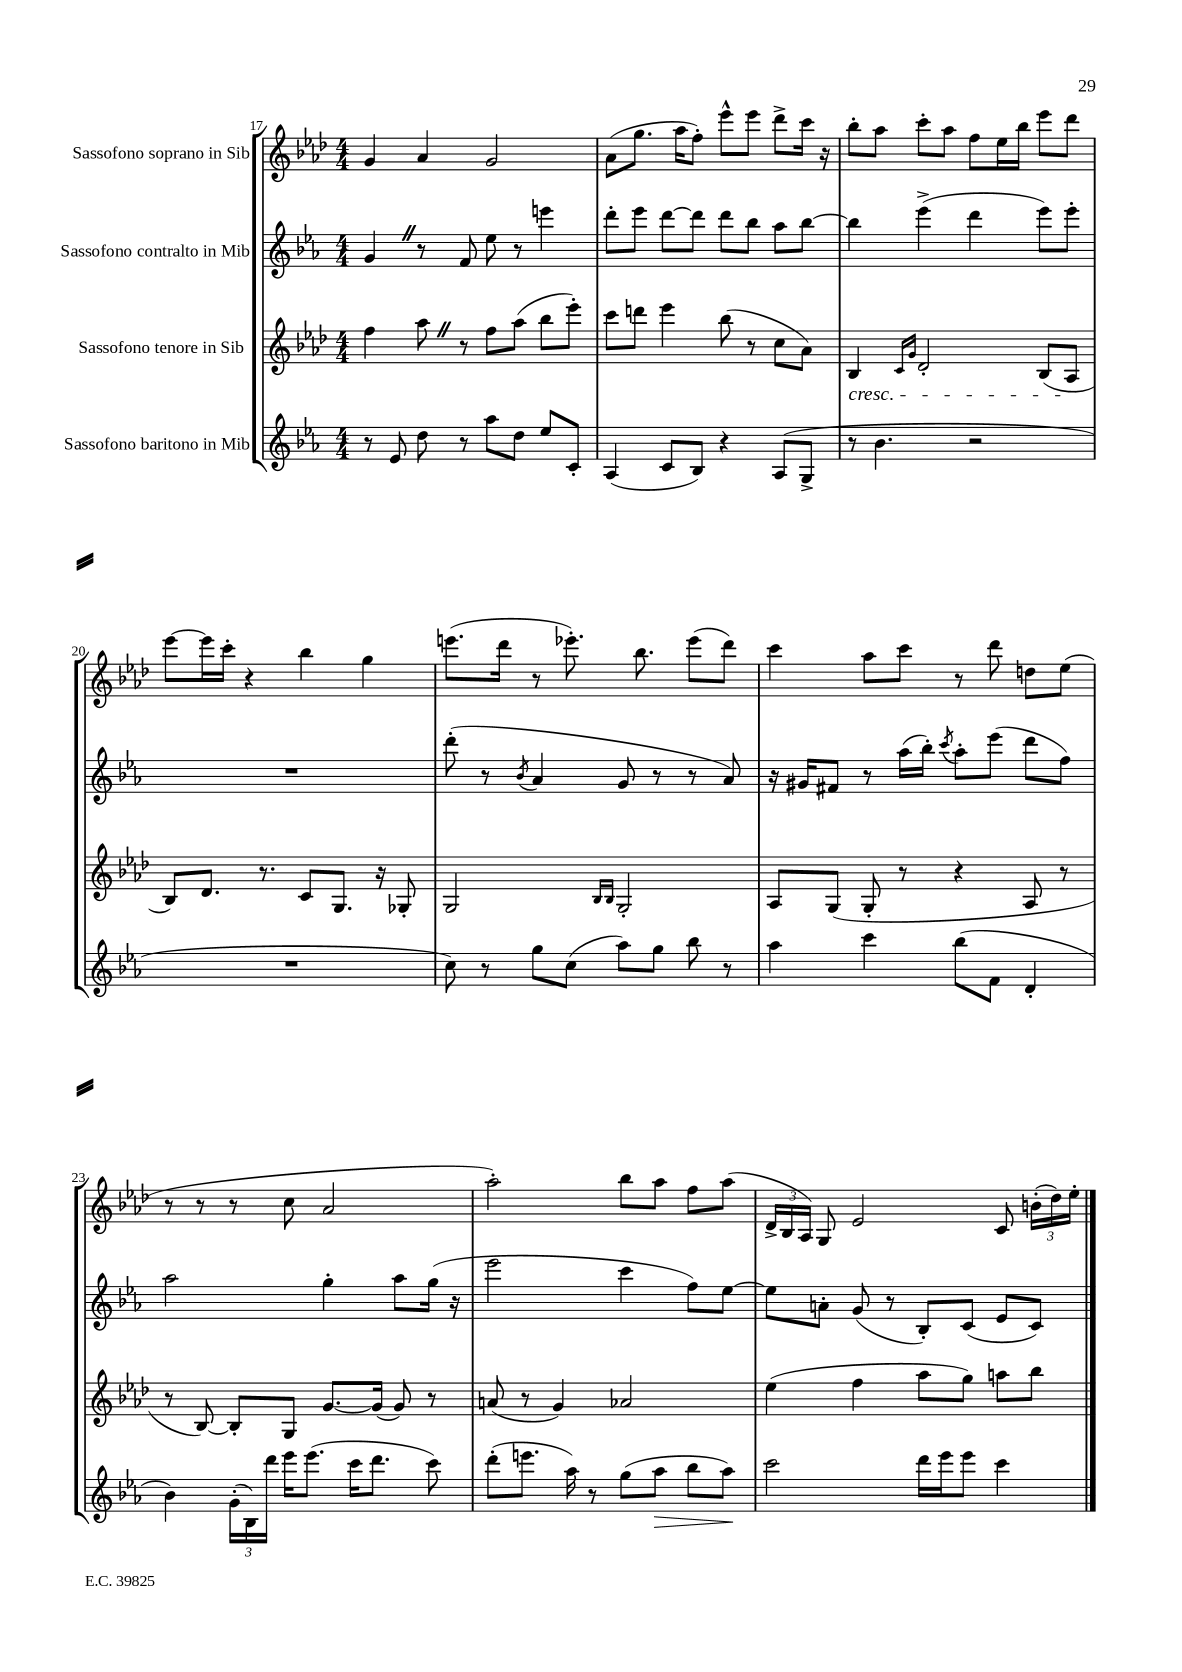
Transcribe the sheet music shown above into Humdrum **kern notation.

**kern	**dynam	**kern	**kern	**kern
*part4	*part4	*part3	*part2	*part1
*staff4	*staff4	*staff3	*staff2	*staff1
*I"Sassofono baritono in Mib	*	*I"Sassofono tenore in Sib	*I"Sassofono contralto in Mib	*I"Sassofono soprano in Sib
*clefG2	*	*clefG2	*clefG2	*clefG2
*k[b-e-a-]	*	*k[b-e-a-d-]	*k[b-e-a-]	*k[b-e-a-d-]
*M4/4	*	*M4/4	*M4/4	*M4/4
=17	=17	=17	=17	=17
8r	.	4ff\	4gZ/	4g/
8e-/	.	.	.	.
8dd\	.	8aa-Z\	8r	4a-/
8r	.	8r	8f/	.
8aa-\L	.	8ff\L	8ee-\	2g/
8dd\J	.	(8aa-\J	8r	.
8ee-/L	.	8bb-\L	4eeen\	.
8c'/J	.	8eee-'\J)	.	.
=18	=18	=18	=18	=18
(4A-/	.	8ccc\L	8ddd'\L	(8a-\L
.	.	8dddn\J	8eee-\J	8.gg\J
8c/L	.	4eee-\	[8ddd\L	.
.	.	.	.	16aa-\KL
8B-/J)	.	.	8ddd\J]	8ff'\J)
4r	.	(8bb-\	8ddd\L	8eee-^^\L
.	.	8r	8bb-\J	8eee-\J
(8A-/L	.	8cc\L	8aa-\L	8ddd-^\L
8G^/J	.	8a-\J)	[8bb-\J	16ccc\Jk
.	.	.	.	16r
=19	=19	=19	=19	=19
!	!	!LO:TX:b:i:t=cresc.	!	!
8r	.	4B-/	4bb-\]	8bb-'\L
4.b-\	.	.	.	8aa-\J
.	.	16qqc/LL	.	.
.	.	16qqg/JJ	.	.
.	.	2d-'/	(4eee-^\	8ccc'\L
.	.	.	.	8aa-\J
2r	.	.	4ddd\	8ff\L
.	.	.	.	16ee-\L
.	.	.	.	16bb-\JJ
.	.	(8B-/L	8eee-\L)	8eee-\L
.	.	8A-/J	8eee-'\J	8ddd-\J
!!LO:LB:g=z
=20	=20	=20	=20	=20
1r	.	8B-/L)	1r	[8eee-\L
.	.	8.d-/J	.	16eee-\L]
.	.	.	.	16ccc'\JJ
.	.	.	.	4r
.	.	8.r	.	.
.	.	8c/L	.	4bb-\
.	.	8.G/J	.	.
.	.	.	.	4gg\
.	.	16r	.	.
.	.	8G-X'/	.	.
=21	=21	=21	=21	=21
8cc\)	.	2G/	(8ddd'\	(8.eeen\L
8r	.	.	8r	.
.	.	.	.	16ddd-\Jk
.	.	.	8qb-/	.
8gg\L	.	.	4a-/	8r
(8cc\J	.	.	.	8.eee-X'\)
.	.	16qqB-/LL	.	.
.	.	16qqB-/JJ	.	.
8aa-\L)	.	2G'/	8g/	.
.	.	.	.	8.bb-\
8gg\J	.	.	8r	.
8bb-\	.	.	8r	(8eee-\L
8r	.	.	8a-/)	8ddd-\J)
=22	=22	=22	=22	=22
4aa-\	.	8A-/L	16r	4ccc\
.	.	.	16g#X/KL	.
.	.	(8G/J	8f#X/J	.
4ccc\	.	8G'/	8r	8aa-\L
.	.	8r	(16aa-\LL	8ccc\J
.	.	.	16bb-'\JJ)	.
.	.	.	8qccc/	.
(8bb-\L	.	4r	8aa-'\L	8r
8f\J	.	.	(8eee-\J	8ddd-\
4d'/	.	8A-/	8ddd\L	8ddn\L
.	.	8r	8ff\J)	(8ee-\J
!!LO:LB:g=z
=23	=23	=23	=23	=23
4b-\)	.	8r	2aa-\	8r
.	.	[8B-/)	.	8r
(24g'\LL	.	8B-'/L]	.	8r
24B-\)	.	.	.	.
24ddd\JJ	.	.	.	.
16eee-\KL	.	8G/J	.	8cc\
(8.eee-\J	.	.	.	.
.	.	[8.g/L	4gg'\	2a-/
16ccc\KL	.	.	.	.
8.ddd\J	.	(16g/Jk]	.	.
.	.	8g/)	8aa-\L	.
8ccc\)	.	8r	(16gg\Jk	.
.	.	.	16r	.
=24	=24	=24	=24	=24
(8ddd'\L	.	(8an/	2eee-\	2aa-'\)
8.eeen\J	.	8r	.	.
.	.	4g/)	.	.
16aa-\)	.	.	.	.
8r	.	.	.	.
(8gg\L	.	2a-X/	4ccc\	8bb-\L
!	!LO:HP:b	!	!	!
8aa-\J	>	.	.	8aa-\J
8bb-\L	.	.	8ff\L)	8ff\L
8aa-\J)	.	.	[8ee-\J	(8aa-\J
.	]	.	.	.
=25	=25	=25	=25	=25
2ccc\	.	(4ee-\	8ee-\L]	24d-^/LL
.	.	.	.	24B-/
.	.	.	.	24A-/JJ)
.	.	.	8an'\J	8G/
.	.	4ff\	(8g/	2e-/
.	.	.	8r	.
16ddd\LL	.	8aa-\L	8B-'/L)	.
16eee-\J	.	.	.	.
8eee-\J	.	8gg\J)	(8c/J	.
4ccc\	.	8aan\L	8e-/L	8c/
.	.	8bb-\J	8c/J)	(24bn'\LL
.	.	.	.	24dd-\)
.	.	.	.	24ee-'\JJ
==	==	==	==	==
*-	*-	*-	*-	*-
